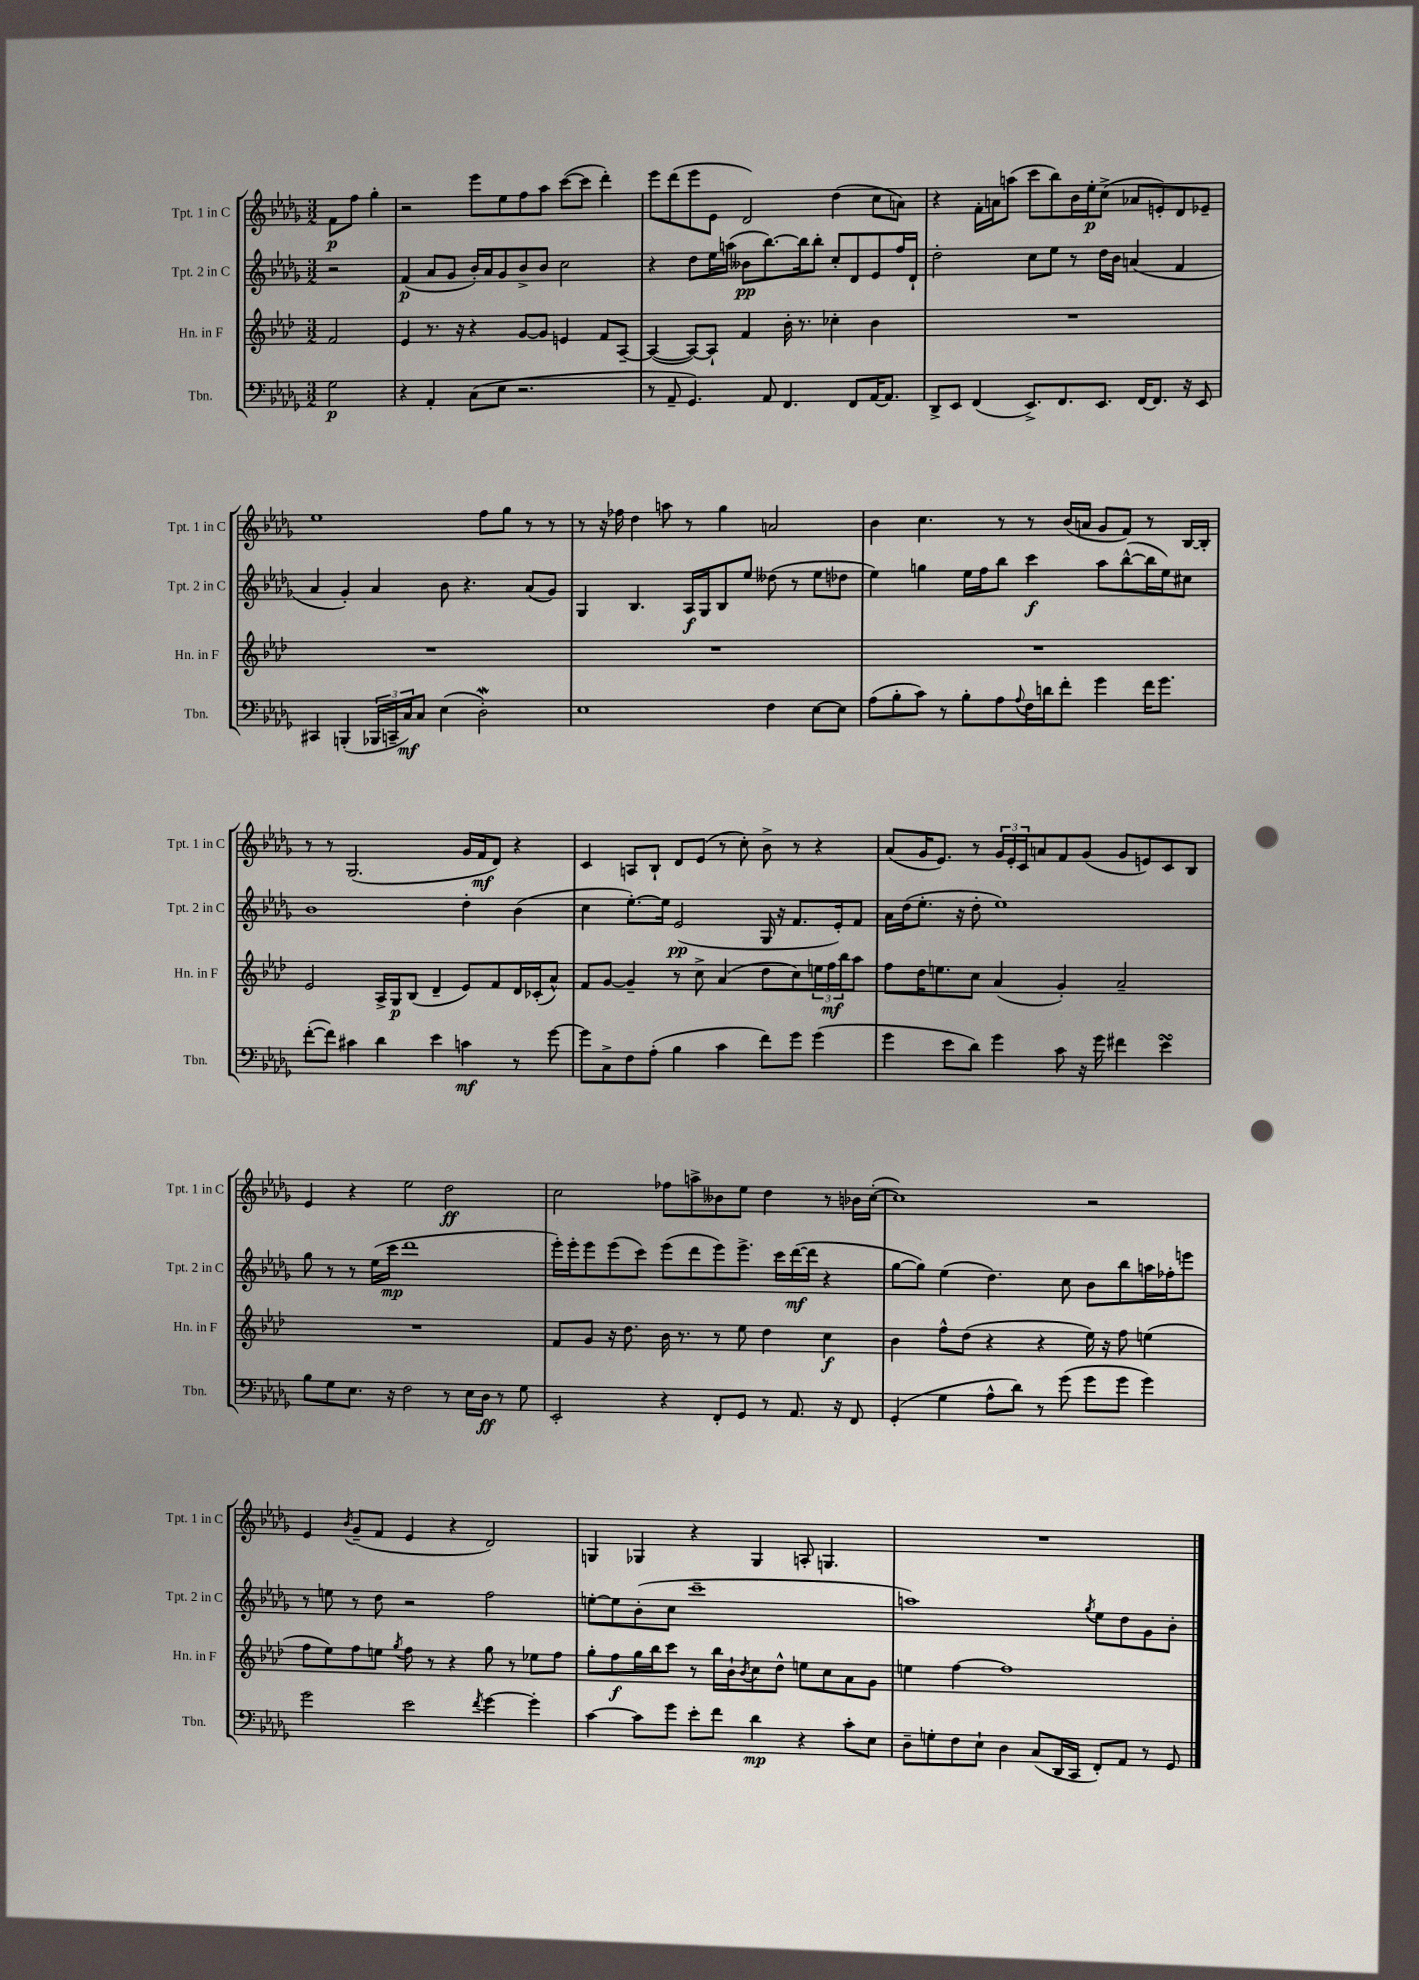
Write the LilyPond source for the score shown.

<<
\new StaffGroup <<
\new Staff = "s0" \with { instrumentName = "Tpt. 1 in C" shortInstrumentName = "Tpt. 1 in C" } {
    \clef treble \key des \major \numericTimeSignature \time 3/2 \partial 2
    f'8\p f''8 ges''4-. |
    r2 ees'''8 ees''8 f''8 aes''8 c'''8~( c'''8 des'''4-.) |
    ees'''8 des'''8( ees'''8 ees'8 des'2) des''4( c''8 a'8) |
    r4 f'16-. a'16 a''8( c'''8 bes''8) bes'16 ees''16-.\p c''8->( aes'8 e'8-.) des'8 ees'8-- |
    ees''1 f''8 ges''8 r8 r8 |
    r8 r16 fes''16 des''4 a''8 r8 ges''4 a'2 |
    bes'4 c''4. r8 r8 bes'16( a'16 ges'8 f'8) r8 bes16~ bes16-. |
    r8 r8 ges2.( ges'16 f'16\mf des'8) r4 |
    c'4 a8 bes8-! des'8 ees'8( r8 c''8-.) bes'8-> r8 r4 |
    aes'8( ges'16 ees'8.) r8 \tuplet 3/2 { ges'16 ees'16-. c'16 } a'8 f'8 ges'8( ges'8 e'8) c'8 bes8 |
    ees'4 r4 ees''2 des''2\ff |
    c''2 fes''8 a''8-> beses'8 ees''8 des''4 r8 bes'16 c''16~-.( |
    c''1) r2 |
    ees'4 \acciaccatura { bes'8 } ges'8--( f'8 ees'4 r4 des'2) |
    g4 ges4 r4 ges4 a8-. g4. |
    R1. \bar "|." |
}
\new Staff = "s1" \with { instrumentName = "Tpt. 2 in C" shortInstrumentName = "Tpt. 2 in C" } {
    \clef treble \key des \major \numericTimeSignature \time 3/2 \partial 2
    r2 |
    f'4\p( aes'8 ges'8 bes'16-.) aes'16 ges'8 bes'8-> bes'8 c''2 |
    r4 des''8 ees''16 a''16( beses'8\pp bes''8.~) bes''16 bes''8-. c''8-. des'8 ees'8 f''16 des'16-! |
    des''2-. c''8 ees''8 r8 des''16 bes'16 a'4( f'4 |
    aes'4 ges'4-.) aes'4 bes'8 r4. aes'8( ges'8) |
    ges4 bes4. aes16\f ges16 bes8 ees''8 deses''8( r8 ees''8 des''8 |
    ees''4) g''4 ees''16 f''16 bes''8 c'''4\f aes''8 bes''8~-^( bes''16 ees''16) cis''8 |
    bes'1 des''4-. bes'4( |
    c''4 ees''8.~-.) ees''16 ees'2\pp( ges16 r16 f'8. ees'16-.) f'8 |
    aes'16 des''16( ees''8.-. r16 des''8-. ees''1) |
    ges''8 r8 r8 ees''16( c'''16\mp des'''1 |
    ees'''16-.) ees'''16-. ees'''8 ees'''8( c'''8) ees'''8( des'''8 ees'''8) ees'''8.-> c'''16 des'''16~\mf( des'''16 r4 |
    ges''8~ ges''8) ees''4( des''4.) c''8 bes'8 bes''8 a''16 fes''16-. e'''8 |
    r8 e''8 r8 des''8 r2 f''2 |
    e''8~-. e''8 bes'8-.( c''8 c'''1-- |
    a''1) \acciaccatura { ges''8 } ees''8 des''8 ges'8 bes'8-. \bar "|." |
}
\new Staff = "s2" \with { instrumentName = "Hn. in F" shortInstrumentName = "Hn. in F" } {
    \clef treble \key aes \major \numericTimeSignature \time 3/2 \partial 2
    f'2 |
    ees'4 r8. r16 r4 g'8~ g'8 e'4 f'8 aes8~-- |
    aes4~( aes8~) aes8-! f'4 bes'16-. r8. ces''4-. bes'4 |
    R1. |
    R1. |
    R1. |
    R1. |
    ees'2 aes16-> g16\p bes8( des'4-- ees'8) f'8 des'16 ces'16-.( aes'8-^) |
    f'8 g'8~ g'4-- r8 c''8-> aes'4( des''8 c''8) \tuplet 3/2 { e''16 f''16\mf bes''16 } aes''8 |
    f''8 des''16 e''8. c''8 aes'4( g'4-.) aes'2-- |
    R1. |
    f'8 g'8 r16 des''8. bes'16 r8. r8 ees''8 des''4 c''4\f |
    bes'4 f''8-^ des''8( r4 r4 ees''16) r16 f''8 e''4( |
    f''8 ees''8) f''8 e''8 \acciaccatura { g''8 } f''8 r8 r4 g''8 r8 ees''8 f''8 |
    g''8-. f''8\f g''16 bes''16 c'''8 r8 bes''16 bes'16-! \acciaccatura { bes'8 } c''8 des''8-^ e''8 c''8 aes'8 g'8 |
    e''4 f''4~ f''1 \bar "|." |
}
\new Staff = "s3" \with { instrumentName = "Tbn." shortInstrumentName = "Tbn." } {
    \clef bass \key des \major \numericTimeSignature \time 3/2 \partial 2
    ges2\p |
    r4 aes,4-. c8( ees8 r2. |
    r8 aes,8-- ges,4.) aes,8 f,4. f,8 aes,16~ aes,8. |
    des,8-> ees,8 f,4( ees,8.->) f,8. ees,8. f,16~ f,8. r16 ees,8 |
    cis,4 b,,4-.( \tuplet 3/2 { bes,,16 c,16-- c16\mf) } c8 ees4( des2-.\mordent) |
    ees1 f4 ees8~ ees8 |
    aes8( bes8-. c'8) r8 bes8-. aes8 \appoggiatura { aes8 } f16 d'16 f'8-. ges'4 f'16 ges'8. |
    f'8~-.( f'8) cis'4 des'4 ees'4 c'4\mf r8 ges'8~ |
    ges'8 c8-> f8 aes8-.( bes4 c'4 f'8) ges'8 ges'4( |
    ges'4 ees'8 des'8) ges'4 c'8 r16 ges'16 fis'4 ees'4\turn |
    bes8 ges8 ees8. r16 f2 r8 ees16 des16\ff r8 ges8 |
    ees,2-. r4 f,8-. ges,8 r8 aes,8. r16 f,8 |
    ges,4-.( ges4 aes8-^ des'8) r8 ges'8( ges'8 ges'8 ges'4) |
    ges'2 ees'2 \acciaccatura { f'8 } ges'4~ ges'4-. |
    c'4~ c'8 ges'8 ees'8-. f'8 des'4\mp r4 c'8-. ees8 |
    des8-- g8-. f8 ees8-! des4 c8( des,16 c,16 f,8-.) aes,8 r8 ges,8 \bar "|." |
}
>>
>>
\layout { \context { \Score \remove "Bar_number_engraver" } }
